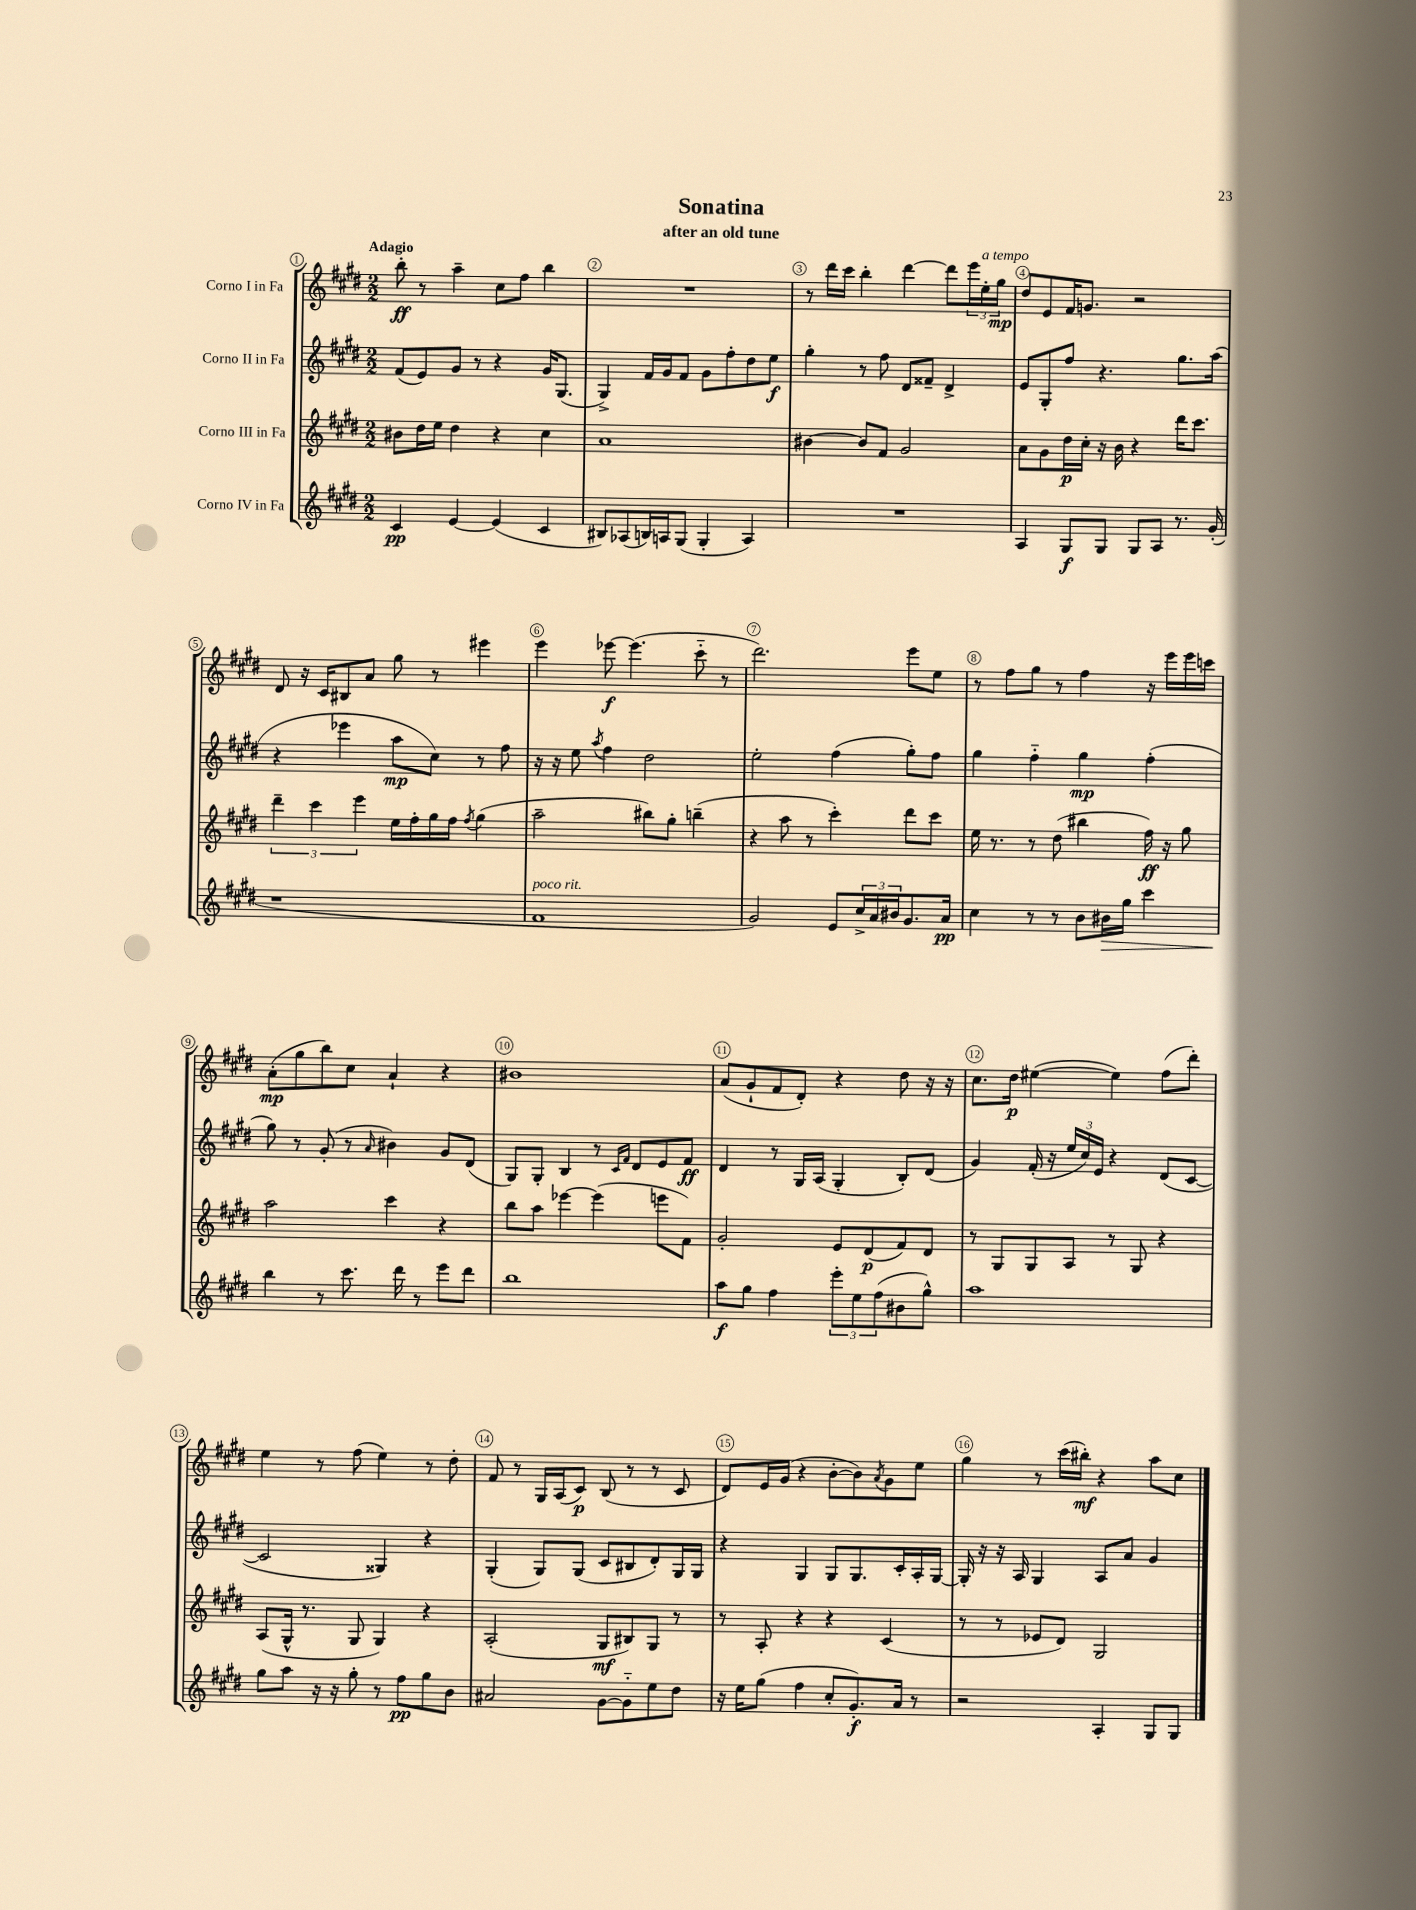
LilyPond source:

\header { title = "Sonatina" subtitle = "after an old tune" }
<<
\new StaffGroup <<
\new Staff = "s0" \with { instrumentName = "Corno I in Fa" } {
    \clef treble \key e \major \numericTimeSignature \time 2/2 \tempo "Adagio"
    b''8-.\ff r8 a''4-- cis''8 fis''8 b''4 |
    R1 |
    r8 dis'''16 cis'''16 b''4-. dis'''4~ dis'''8 \tuplet 3/2 { e'''16 e''16-.^\markup { \italic "a tempo" } gis''16\mp } |
    dis''8 e'8 fis'16 g'8. r2 |
    dis'8 r16 cis'16 bis8 a'8 gis''8 r8 eis'''4 |
    e'''4 ees'''8~\f ees'''4.( cis'''8-_ r8 |
    dis'''2.) e'''8 e''8 |
    r8 fis''8 gis''8 r8 fis''4 r16 e'''16 e'''16 c'''16 |
    a'8-.\mp( gis''8 b''8) cis''8 a'4-! r4 |
    bis'1 |
    a'8( gis'8-! fis'8 dis'8-.) r4 dis''8 r16 r16 |
    cis''8. dis''16\p eis''4~( eis''4) fis''8( dis'''8-.) |
    e''4 r8 fis''8( e''4) r8 dis''8-. |
    fis'8 r8 gis16 a16( cis'8\p) b8( r8 r8 cis'8 |
    dis'8) e'16 gis'16( r4 b'8~-. b'8) \acciaccatura { a'8 } gis'8 e''8 |
    gis''4 r8 cis'''16( bis''16-.\mf) r4 a''8 cis''8 \bar "|." |
}
\new Staff = "s1" \with { instrumentName = "Corno II in Fa" } {
    \clef treble \key e \major \numericTimeSignature \time 2/2
    fis'8( e'8) gis'8 r8 r4 gis'16 gis8.( |
    gis4->) fis'16 gis'16 fis'8 gis'8 fis''8-. dis''8 e''8\f |
    gis''4-. r8 fis''8 dis'8 fisis'8-- dis'4-> |
    e'8 gis8-. fis''8 r4. gis''8. a''16( |
    r4 ees'''4 a''8\mp cis''8) r8 fis''8 |
    r16 r16 e''8 \acciaccatura { a''8 } fis''4 dis''2 |
    e''2-. fis''4( gis''8-.) fis''8 |
    gis''4 fis''4-_ gis''4\mp fis''4-.( |
    gis''8) r8 gis'8-.( r8 \grace { a'16 } bis'4) gis'8 dis'8( |
    gis8) gis8-. b4 r8 \grace { cis'16 fis'16 } dis'8 e'8 fis'8\ff |
    dis'4 r8 gis16 a16( gis4-. b8-.) dis'8( |
    gis'4) fis'16-.( r16 \tuplet 3/2 { e''16 cis''16) e'16 } r4 dis'8( cis'8~ |
    cis'2 gisis4) r4 |
    gis4-.( gis8) gis8( cis'8 bis8 dis'8-.) gis16 gis16 |
    r4 gis4 gis8 gis8. cis'16-. a16-. gis16~ |
    gis16-. r16 r16 a16 gis4 a8 a'8 gis'4 \bar "|." |
}
\new Staff = "s2" \with { instrumentName = "Corno III in Fa" } {
    \clef treble \key e \major \numericTimeSignature \time 2/2
    bis'8 dis''16 e''16 dis''4 r4 cis''4 |
    a'1 |
    bis'4~ bis'8 fis'8 gis'2 |
    a'8 gis'8 dis''16\p cis''16-. r16 b'16 r4 dis'''16 cis'''8. |
    \tuplet 3/2 { dis'''4-- cis'''4 e'''4 } e''16 fis''16-. gis''16 fis''16 \acciaccatura { fis''8 } gis''4( |
    a''2-- bis''8) gis''8-. b''4--( |
    r4 a''8 r8 cis'''4-.) dis'''8 cis'''8 |
    e''16 r8. r8 dis''8( bis''4 fis''16\ff) r16 gis''8 |
    a''2 cis'''4 r4 |
    b''8 a''8 ees'''4~ ees'''4( e'''8 fis'8) |
    gis'2-. e'8 dis'8\p( fis'8) dis'8 |
    r8 gis8 gis8 a8 r8 gis8 r4 |
    a8( gis16-^ r8. gis8 gis4) r4 |
    a2-.( gis8\mf bis8) gis8 r8 |
    r8 a8-. r4 r4 cis'4( |
    r8 r8 ees'8 dis'8) gis2 \bar "|." |
}
\new Staff = "s3" \with { instrumentName = "Corno IV in Fa" } {
    \clef treble \key e \major \numericTimeSignature \time 2/2
    cis'4\pp e'4~ e'4( cis'4 |
    bis8) aes8( b16) a16 gis8( gis4-. a4) |
    R1 |
    a4 gis8\f gis8 gis8 a8 r8. gis'16-.( |
    r1 |
    fis'1^\markup { \italic "poco rit." } |
    gis'2) e'8 \tuplet 3/2 { cis''16-> a'16 bis'16 } gis'8. a'16\pp |
    cis''4 r8 r8 b'8 bis'16\> gis''16 cis'''4 |
    b''4\! r8 cis'''8. dis'''16 r8 e'''8 dis'''8 |
    b''1 |
    a''8\f gis''8 fis''4 \tuplet 3/2 { e'''8-. e''8 fis''8( } bis'8 gis''8-^) |
    a''1 |
    gis''8 a''8 r16 r16 gis''8-. r8 fis''8\pp gis''8 b'8 |
    ais'2 gis'8~ gis'8-_ e''8 dis''8 |
    r16 e''16 gis''8( fis''4 cis''8-. gis'8.-.\f) a'16 r8 |
    r2 a4-. gis8 gis8 \bar "|." |
}
>>
>>
\layout { \context { \Score \override BarNumber.break-visibility = ##(#f #t #t) barNumberVisibility = #all-bar-numbers-visible \override BarNumber.stencil = #(make-stencil-circler 0.1 0.3 ly:text-interface::print) } }
